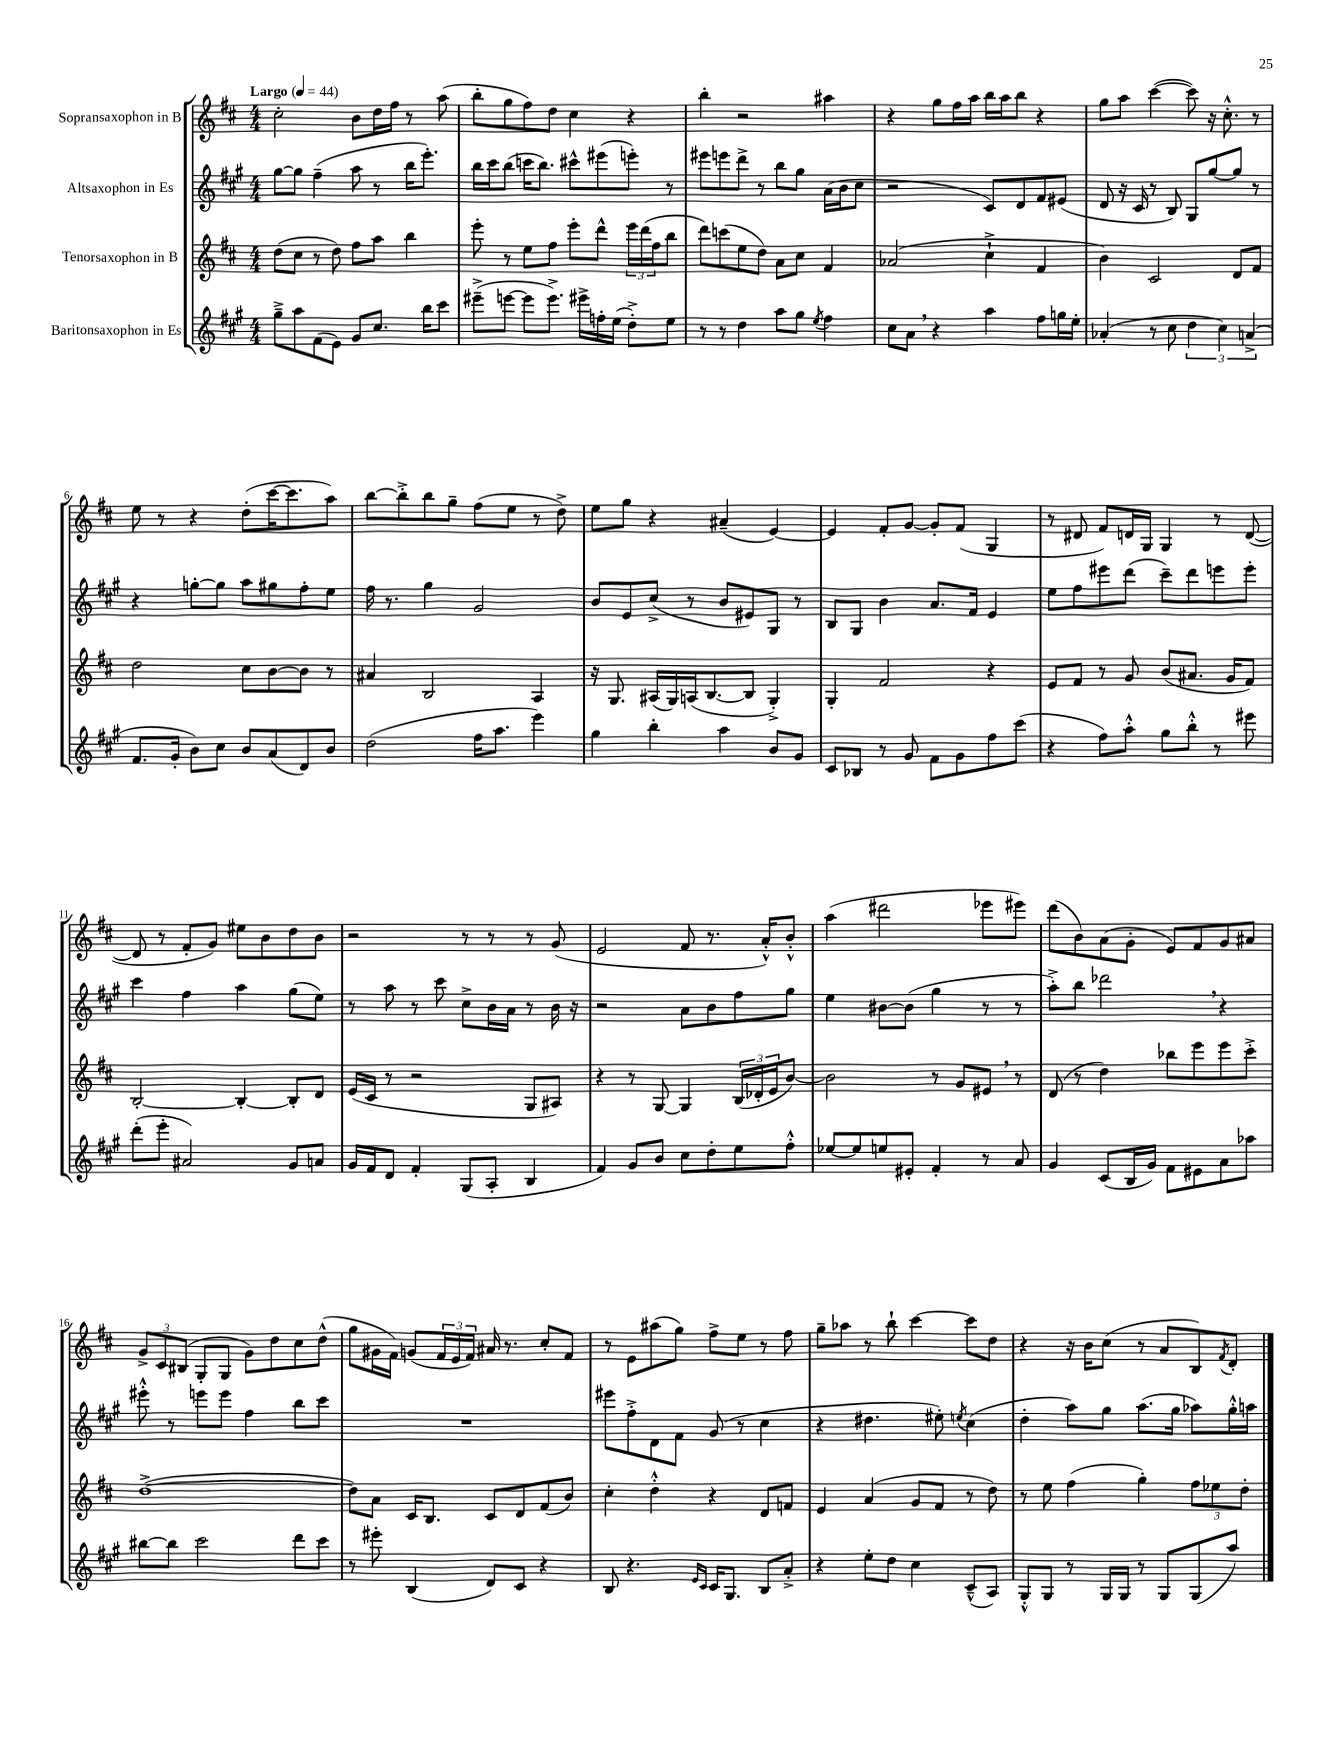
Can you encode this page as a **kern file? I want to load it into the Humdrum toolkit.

**kern	**kern	**kern	**kern
*staff4	*staff3	*staff2	*staff1
*clefG2	*clefG2	*clefG2	*clefG2
*k[f#c#g#]	*k[f#c#]	*k[f#c#g#]	*k[f#c#]
*M4/4	*M4/4	*M4/4	*M4/4
*MM44	*MM44	*MM44	*MM44
8gg#~^	(8dd	[8gg#	2cc#'
8aa	8cc#	8gg#]	.
(8f#	8r	(4ff#~	.
8e)	8dd)	.	.
8g#	8ff#	8aa	8b
8.cc#	8aa	8r	16dd
.	.	.	16ff#
.	4bb	16bb	8r
16bb	.	8.eee')	.
8ccc#	.	.	(8aa
=	=	=	=
(8eee#~^	8eee'	16bb	8bb'
.	.	16ccc#	.
[8eee	8r	(8bb	8gg
8eee]	8ee	16ccc	8ff#)
.	.	8.bb)	.
8.eee^)	8ff#	.	8dd
.	8eee'	8ccc#^^	4cc#
16eee#^	.	.	.
16ff'	8ddd^^	(8eee#	.
(16ee	.	.	.
8dd'^)	24eee	8eee')	4r
.	(24ddd	.	.
.	24ff#	.	.
8ee	8bb	8r	.
=	=	=	=
8r	8ddd)	8eee#	4bb'
8r	(8ccc	8eee	.
4dd	8ee	8ddd^	2r
.	8dd)	8r	.
8aa	8a	8bb	.
8gg#	8cc#	8gg#	.
8qee	.	.	.
4ff#	4f#	(16a	4aa#
.	.	16b	.
.	.	8cc#	.
=	=	=	=
8cc#	(2a-	2r	4r
8a	.	.	.
4r	.	.	8gg
.	.	.	16ff#
.	.	.	16aa
4aa	4cc#`^	8c#)	16bb
.	.	.	16aa
.	.	8d	8bb
8ff#	4f#	8f#	4r
16gg	.	(8e#	.
16ee'	.	.	.
=	=	=	=
(4a-'	4b)	8d	8gg
.	.	16r	8aa
.	.	16c#	.
8r	2c#	8r	([4ccc#
8cc#	.	8B)	.
6dd	.	8G#	8ccc#])
.	.	[8gg#	16r
6cc#)	.	.	.
.	.	.	8.cc#'^^
.	8d	8gg#]	.
(6a^	.	.	.
.	8f#	8r	8r
=	=	=	=
8.f#	2dd	4r	8ee
.	.	.	8r
16g#'	.	.	.
8b)	.	[8gg'	4r
8cc#	.	8gg]	.
8b	8cc#	8aa	(8dd'
(8a	[8b	8gg#	[16ccc#
.	.	.	8.ccc#]
8d)	8b]	8ff#'	.
8b	8r	8ee	8aa)
=	=	=	=
(2dd	4a#	16ff#	[8bb
.	.	8.r	.
.	.	.	8bb'^]
.	2B	4gg#	8bb
.	.	.	8gg~
16ff#	.	2g#	(8ff#
8.aa	.	.	.
.	.	.	8ee
4eee)	4A	.	8r
.	.	.	8dd^)
=	=	=	=
4gg#	16r	8b	8ee
.	8.G	.	.
.	.	8e	8gg
4bb'	(16A#	(8cc#^	4r
.	16G)	.	.
.	(16A	8r	.
.	[8.B	.	.
4aa	.	8b	(4a#~
.	8B]	8e#)	.
8b	4G'^)	8G#	[4e)
8g#	.	8r	.
=	=	=	=
8c#	4G'	8B	4e]
8B-	.	8G#	.
8r	2f#	4b	8f#'
8g#	.	.	[8g
8f#	.	8.a	8g']
8g#	.	.	(8f#
.	.	16f#	.
8ff#	4r	4e	4G
(8ccc#	.	.	.
=	=	=	=
4r	8e	8ee	8r
.	8f#	8ff#	8d#
8ff#)	8r	8eee#	8f#)
8aa'^^	8g	(8ddd	16d
.	.	.	16G
8gg#	(8b	8ccc#~)	4G
8bb'^^	8.a#	8ddd	.
8r	.	8eee	8r
.	16g	.	.
8eee#	8f#)	8eee'	([8d
=	=	=	=
(8ddd'	[2B'	4ccc#	8d]
8eee'	.	.	8r
2a#)	.	4ff#	8f#'
.	.	.	8g)
.	4B'_	4aa	8ee#
.	.	.	8b
8g#	8B']	(8gg#	8dd
8a	8d	8ee)	8b
=	=	=	=
16g#	(16e	8r	2r
16f#	16c#	.	.
8d	8r	8aa	.
4f#'	2r	8r	.
.	.	8ccc#	.
(8G#	.	8cc#^	8r
8A'	.	16b	8r
.	.	16a	.
4B	8G	8r	8r
.	8A#)	16b	(8g
.	.	16r	.
=	=	=	=
4f#)	4r	2r	2e
8g#	8r	.	.
8b	[8G	.	.
8cc#	4G]	8a	8f#
8dd'	.	8b	8.r
8ee	(24B	8ff#	.
.	24d-'	.	.
.	.	.	16a'^^)
.	24e	.	.
8ff#'^^	[8b)	8gg#	8b'^^
=	=	=	=
[8ee-	2b]	4ee	(4aa
8ee-]	.	.	.
8ee	.	[8b#	2ddd#
8e#'	.	(8b#]	.
4f#'	8r	4gg#	.
.	8g	.	.
8r	8e#	8r	8eee-
8a	8r	8r	8eee#)
=	=	=	=
4g#	(8d	8aa'^)	(8ddd
.	8r	8bb	8b)
(8c#	4dd)	2ddd-	(8a
16B	.	.	8g'
16g#)	.	.	.
8f#	8bb-	.	8e)
8e#	8eee	.	8f#
8a	8eee	4r	8g
8aa-	8ccc#'^	.	8a#
=	=	=	=
[8bb#	([1dd^	8eee#'^^	12g^
.	.	.	12c#
8bb#]	.	8r	.
.	.	.	(12B#
2ccc#	.	8eee	8G'
.	.	8eee	8G
.	.	4ff#	8g)
.	.	.	8dd
8ddd	.	8bb	8cc#
8ccc#	.	8ccc#	(8dd^^
=	=	=	=
8r	8dd])	1r	8gg
8eee#'	8a	.	16g#
.	.	.	16f#)
(4B	16c#	.	(8g
.	8.B	.	.
.	.	.	24f#
.	.	.	24e
.	.	.	24f#)
8d)	8c#	.	16a#
.	.	.	8.r
8c#	8d	.	.
4r	(8f#	.	8cc#'
.	8b)	.	8f#
=	=	=	=
8B	4cc#'	8eee#	8r
4.r	.	8ff#'^	8e
.	4dd'^^	8d	(8aa#
.	.	8f#	8gg)
16qqe	.	.	.
16qqc#	.	.	.
16c#	4r	(8g#	8ff#^
8.G#	.	.	.
.	.	8r	8ee
8B	8d	4cc#	8r
8a'^	8f	.	8ff#
=	=	=	=
4r	4e	4r	8gg~
.	.	.	8aa-
8ee'	(4a	4.dd#	8r
8dd	.	.	8bb`
4cc#	8g	.	[4ccc#
.	8f#	8ee#')	.
.	.	8qee	.
(8c#~^^	8r	(4cc#	8ccc#]
8A)	8dd)	.	8dd
=	=	=	=
8G#'^^	8r	4dd'	4r
8G#	8ee	.	.
8r	(4ff#	8aa)	16r
.	.	.	16b
16G#	.	8gg#	(8cc#
16G#	.	.	.
8r	4gg')	(8.aa	8r
8G#	.	.	8a
.	.	16gg#	.
(8G#	12ff#	8aa-)	8B)
.	12ee-	.	.
.	.	.	8qf#
8aa)	.	16gg#'^^	8d'
.	12dd'	.	.
.	.	16aa	.
==	==	==	==
*-	*-	*-	*-
